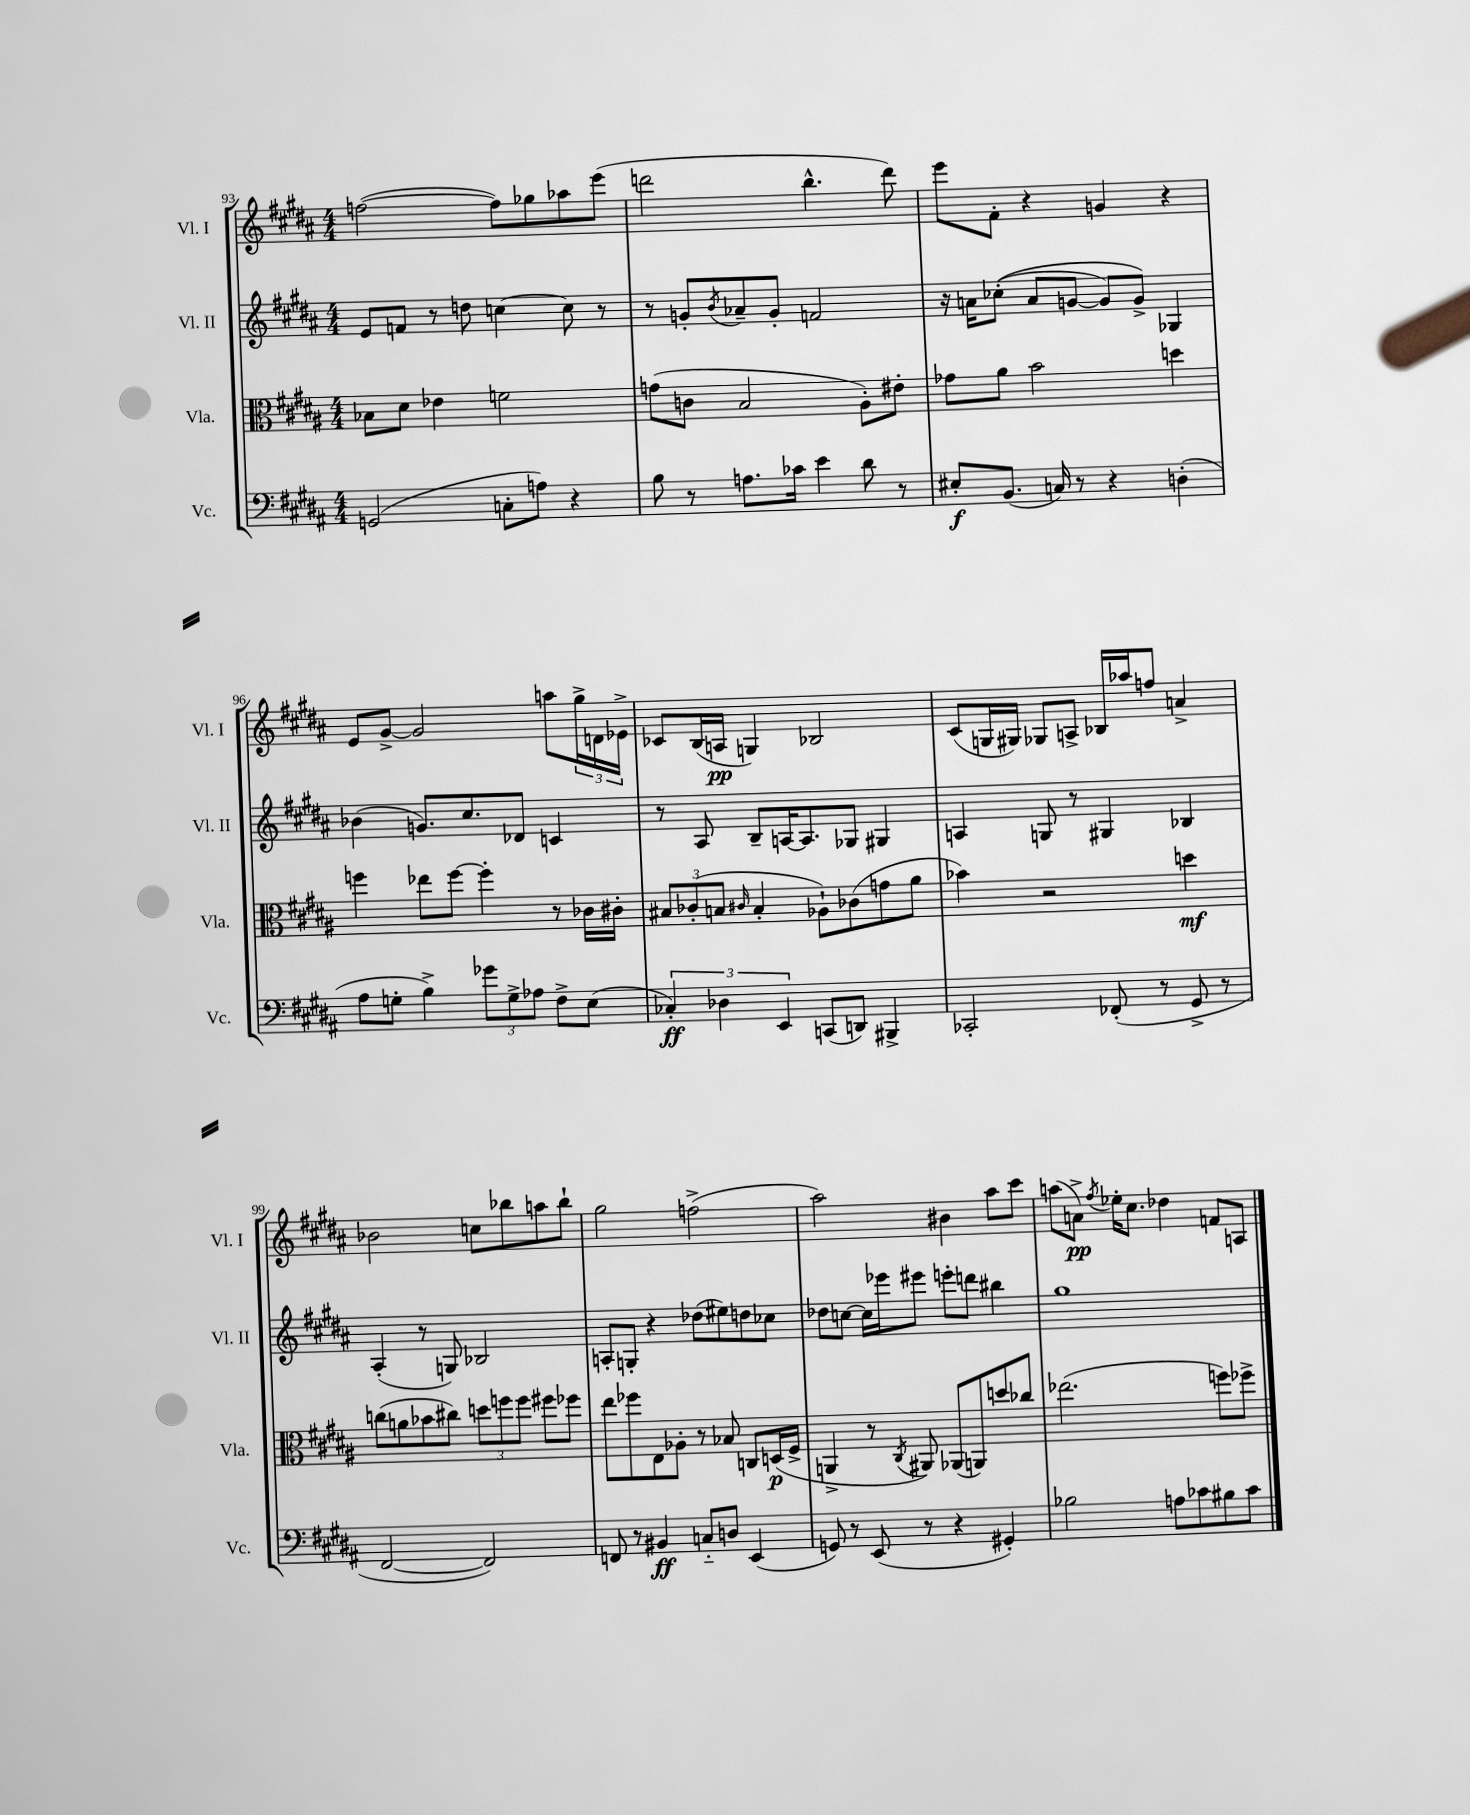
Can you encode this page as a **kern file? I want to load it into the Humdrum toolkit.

**kern	**dynam	**kern	**dynam	**kern	**kern	**dynam
*part4	*part4	*part3	*part3	*part2	*part1	*part1
*staff4	*staff4	*staff3	*staff3	*staff2	*staff1	*staff1
*I"Vc.	*	*I"Vla.	*	*I"Vl. II	*I"Vl. I	*
*I'Vc.	*	*I'Vla.	*	*I'Vl. II	*I'Vl. I	*
*clefF4	*	*clefC3	*	*clefG2	*clefG2	*
*k[f#c#g#d#a#]	*	*k[f#c#g#d#a#]	*	*k[f#c#g#d#a#]	*k[f#c#g#d#a#]	*
*M4/4	*	*M4/4	*	*M4/4	*M4/4	*
=93	=93	=93	=93	=93	=93	=93
(2GGn/	.	8B-X\L	.	8e/L	([2ffn\	.
.	.	8d#\J	.	8fn/J	.	.
.	.	4e-X\	.	8r	.	.
.	.	.	.	8ddn\	.	.
8Cn'\L	.	2fn\	.	[4ccn\	8ff\L])	.
8An\J)	.	.	.	.	8gg-X\	.
4r	.	.	.	8cc\]	8aa-X\	.
.	.	.	.	8r	(8eee\J	.
=94	=94	=94	=94	=94	=94	=94
8B\	.	(8gn\L	.	8r	2dddn\	.
8r	.	8cn\J	.	8gn'/L	.	.
.	.	.	.	8qb/	.	.
8.An\L	.	2B/	.	8a-X~/	.	.
.	.	.	.	8g'/J	.	.
16c-X\Jk	.	.	.	.	.	.
4e\	.	.	.	2fn/	4.bb^^\	.
8d#\	.	8A#'\L)	.	.	.	.
8r	.	8e#X'\J	.	.	8ddd\)	.
=95	=95	=95	=95	=95	=95	=95
8E#X'/L	f	8g-X\L	.	16r	8eee\L	.
.	.	.	.	16an\KL	.	.
(8.BB/J	.	8a#\J	.	((8cc-X'\J	8f#'\J	.
.	.	2b\	.	8a/L	4r	.
16Cn/)	.	.	.	.	.	.
8r	.	.	.	[8gn/J	.	.
4r	.	.	.	8g/L])	4gn/	.
.	.	.	.	8g^/J)	.	.
(4Dn'\	.	4ddn\	.	4G-X/	4r	.
!!LO:LB:g=z
=96	=96	=96	=96	=96	=96	=96
8A#\L	.	4ffn\	.	(4b-X\	8e/L	.
8Gn'\J	.	.	.	.	[8g#^/J	.
4B^\)	.	8ee-X\L	.	8.gn/L)	2g#/]	.
.	.	[8ff\J	.	.	.	.
.	.	.	.	8.cc#/	.	.
12g-X\L	.	4ff'\]	.	.	.	.
12G^\	.	.	.	.	.	.
.	.	.	.	8d-X/J	.	.
12A-X\J	.	.	.	.	.	.
8F#^\L	.	8r	.	4cn/	8aan\L	.
(8E\J	.	16c-X\LL	.	.	24gg#^\L	.
.	.	.	.	.	24dn\	.
.	.	16c#X'\JJ	.	.	.	.
.	.	.	.	.	24e-X^\JJ	.
=97	=97	=97	=97	=97	=97	=97
6C-X'/)	ff	12B#X/L	.	8r	8c-X/L	.
.	.	(12c-X'/	.	.	.	.
.	.	.	.	8A#/	(16B/L	.
6D-X\	.	12Bn/J	.	.	.	.
.	.	.	.	.	16An/JJ	pp
.	.	16qqc#X/	.	.	.	.
.	.	4B'/	.	8B~/L	4Gn/)	.
6EE/	.	.	.	.	.	.
.	.	.	.	[16An/K	.	.
.	.	.	.	8.A/]	.	.
(8CCn/L	.	8A-X`\L)	.	.	2B-X/	.
8DDn/J)	.	(8c-X\	.	8G-X/J	.	.
4BBB#X^/	.	8gn\	.	4G#X/	.	.
.	.	8a#\J	.	.	.	.
=98	=98	=98	=98	=98	=98	=98
2CC-X'/	.	4b-X\)	.	4An/	(8c#/L	.
.	.	.	.	.	16Gn/L	.
.	.	.	.	.	16G#X/JJ)	.
.	.	2r	.	8Gn/	8G-X/L	.
.	.	.	.	8r	8An^/J	.
(8FF-X'/	.	.	.	4G#X/	16B-X/LL	.
.	.	.	.	.	16aa-X/J	.
8r	.	.	.	.	8ffn/J	.
8GG#^/	.	4ddn\	mf	4B-X/	4an^/	.
8r	.	.	.	.	.	.
!!LO:LB:g=z
=99	=99	=99	=99	=99	=99	=99
[2FF#/	.	(8ccn\L	.	(4A#'/	2b-X\	.
.	.	8an\	.	.	.	.
.	.	8b-X\	.	8r	.	.
.	.	8cc#X\J)	.	8Gn/)	.	.
2FF#/])	.	12ddn\L	.	2B-X/	8ccn\L	.
.	.	12ffn\	.	.	.	.
.	.	.	.	.	8bb-X\	.
.	.	12ff\J	.	.	.	.
.	.	8ff#X\L	.	.	8aan\	.
.	.	8ff-X\J	.	.	8bb-`\J	.
=100	=100	=100	=100	=100	=100	=100
8FFn/	.	8ee\L	.	8An'/L	2gg#\	.
8r	.	8ff-X\	.	8Gn'/J	.	.
4BB#X/	ff	8E\	.	4r	.	.
.	.	8A-X'\J	.	.	.	.
8Cn/L	.	8r	.	(8dd-X\L	(2ffn^\	.
8Dn/J	.	8B-X/	.	8ee#X\)	.	.
(4EE/	.	8Cn/L	.	8ddn\	.	.
.	.	(16Dn/L	p	8cc-X\J	.	.
.	.	16F#^/JJ	.	.	.	.
=101	=101	=101	=101	=101	=101	=101
8GGn/)	.	4AAn^/	.	8dd-X\L	2aa#\)	.
8r	.	.	.	[8ccn\J	.	.
(8EE/	.	8r	.	16cc\LL]	.	.
.	.	.	.	16eee-X\J	.	.
.	.	8qC#/	.	.	.	.
8r	.	8AA#X/)	.	8eee#X\J	.	.
4r	.	(8AA-X/L	.	8eeen'\L	4b#X\	.
.	.	8AAn/)	.	8dddn\J	.	.
4GG#X'/)	.	8ddn/	.	4bb#X\	8aa#\L	.
.	.	8cc-X/J	.	.	8ccc#\J	.
=102	=102	=102	=102	=102	=102	=102
2B-X\	.	(2.ee-X\	.	1gg#	(8aan\L	.
.	.	.	.	.	8an^\J)	pp
.	.	.	.	.	8qff#/	.
.	.	.	.	.	16ee-X'\KL	.
.	.	.	.	.	8.cc#\J	.
8An\L	.	.	.	.	4dd-X\	.
8c-X\	.	.	.	.	.	.
8B#X\	.	8ffn\L)	.	.	8fn/L	.
8c-\J	.	8ff-X^\J	.	.	8An/J	.
==	==	==	==	==	==	==
*-	*-	*-	*-	*-	*-	*-
